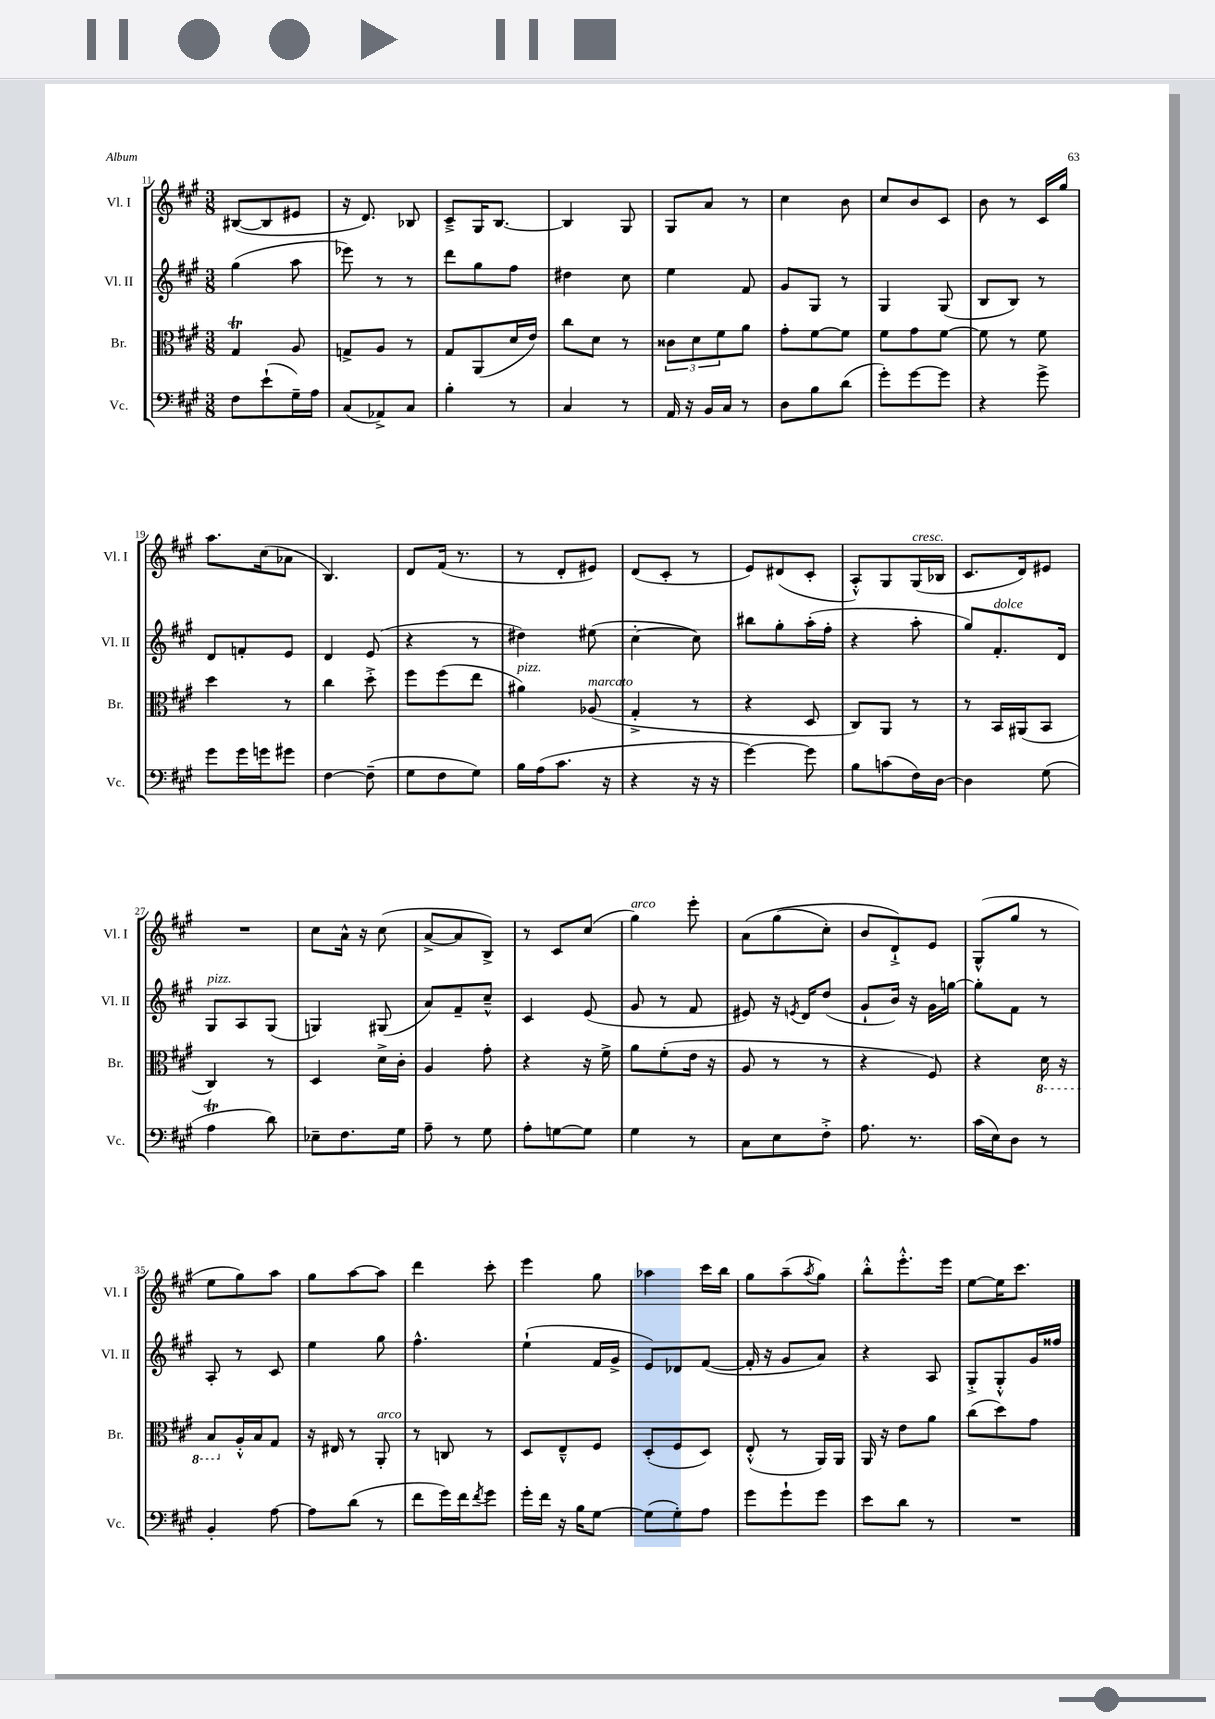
<<
\new StaffGroup <<
\new Staff = "s0" \with { instrumentName = "Vl. I" shortInstrumentName = "Vl. I" } {
    \clef treble \key a \major \numericTimeSignature \time 3/8
    bis8~( bis8 eis'8 |
    r16 d'8.) bes8 |
    cis'8---> gis16 b8.~ |
    b4 gis8 |
    gis8 a'8 r8 |
    cis''4 b'8 |
    cis''8 b'8 cis'8 |
    b'8 r8 cis'16 gis''16 |
    a''8. cis''16( aes'8 |
    b4.) |
    d'8 fis'16( r8. |
    r8 d'8-. eis'8) |
    d'8( cis'8-. r8 |
    e'8) dis'8( cis'8-. |
    a8-.-^) gis8 gis16^\markup { \italic "cresc." }( bes16 |
    cis'8. d'16) eis'8 |
    R4. |
    cis''8 a'16-^ r16 cis''8( |
    a'8~-> a'8 b8->) |
    r8 cis'8 cis''8( |
    gis''4^\markup { \italic "arco" }) e'''8-. |
    a'8\( gis''8( cis''8-.) |
    b'8 d'8-!->\) e'8 |
    gis8-^( gis''8 r8 |
    e''8 gis''8) a''8 |
    gis''8 a''8~ a''8 |
    d'''4 cis'''8-. |
    e'''4 gis''8 |
    aes''4 cis'''16 b''16 |
    gis''8 a''8--( \acciaccatura { a''8 } gis''8) |
    b''8-.-^ e'''8.-.-^ e'''16 |
    e''8~ e''16 cis'''8. \bar "|." |
}
\new Staff = "s1" \with { instrumentName = "Vl. II" shortInstrumentName = "Vl. II" } {
    \clef treble \key a \major \numericTimeSignature \time 3/8
    gis''4( a''8 |
    ees'''8) r8 r8 |
    d'''8 gis''8 fis''8 |
    dis''4 cis''8 |
    e''4 fis'8 |
    gis'8 gis8 r8 |
    gis4 gis8( |
    b8 b8) r8 |
    d'8 f'8-. e'8 |
    d'4 e'8( |
    r4 r8 |
    dis''4) eis''8( |
    cis''4~-. cis''8) |
    bis''8 gis''8-. a''16-.( fis''16-. |
    r4 a''8-. |
    gis''8) fis'8.-.^\markup { \italic "dolce" } d'16 |
    gis8^\markup { \italic "pizz." } a8 gis8( |
    g4) gis8( |
    a'8) fis'8-- cis''8---^ |
    cis'4 e'8( |
    gis'8 r8 fis'8 |
    eis'8) r16 \acciaccatura { e'8 } d'16 d''8( |
    gis'8-! b'16) r16 gis'16 g''16~ |
    g''8-. fis'8 r8 |
    a8-. r8 cis'8 |
    e''4 gis''8 |
    fis''4.-^ |
    e''4-!( fis'16 gis'16-> |
    e'8) des'8 fis'8~( |
    fis'16-. r16 gis'8 a'8) |
    r4 a8 |
    gis8-.-> gis8-.-^ gis'16 fisis''16 \bar "|." |
}
\new Staff = "s2" \with { instrumentName = "Br." shortInstrumentName = "Br." } {
    \clef alto \key a \major \numericTimeSignature \time 3/8
    gis4\trill a8 |
    g8-> a8 r8 |
    gis8 a,8( d'16 e'16) |
    cis''8 d'8 r8 |
    \tuplet 3/2 { cisis'8 d'8 fis'8 } a'8 |
    gis'8-. fis'8~ fis'8 |
    fis'8 gis'8 fis'8~ |
    fis'8 r8 fis'8 |
    d''4 r8 |
    cis''4 d''8-.-> |
    fis''8 fis''8( e''8 |
    ais'4^\markup { \italic "pizz." }) aes8^\markup { \italic "marcato" }( |
    gis4-.-> r8 |
    r4 d8 |
    cis8) a,8 r8 |
    r8 b,16 ais,16( b,8 |
    cis4) r8 |
    d4 d'16-> cis'16-. |
    a4 gis'8-. |
    r4 r16 fis'16-> |
    a'8 fis'8-.( e'16 r16 |
    a8 r8 r8 |
    r4 fis8) |
    r4 \ottava #-1 d16 r16 |
    b,8 \ottava #0 a16-.-^ b16 gis8 |
    r16 eis16 r8 a,8-.^\markup { \italic "arco" } |
    r8 c8 r8 |
    d8 e8---^ fis8 |
    d8-.( fis8 d8) |
    e8-.-^( r8 a,16) a,16 |
    a,16 r16 e'8 a'8 |
    cis''8( d''8) gis'8 \bar "|." |
}
\new Staff = "s3" \with { instrumentName = "Vc." shortInstrumentName = "Vc." } {
    \clef bass \key a \major \numericTimeSignature \time 3/8
    fis8 e'8-!( gis16--) a16 |
    cis8( aes,8->) cis8 |
    b4-. r8 |
    cis4 r8 |
    a,16 r16 b,16 cis16 r8 |
    d8 b8 d'8( |
    gis'8-.) gis'8~ gis'8 |
    r4 gis'8-> |
    gis'8 gis'16 g'16 gis'8 |
    fis4~ fis8--( |
    gis8 fis8 gis8) |
    b16 a16( cis'8. r16 |
    r4 r16 r16 |
    gis'4~) gis'8 |
    b8 c'8( fis16) d16~ |
    d4 gis8( |
    a4\trill d'8) |
    ees8-- fis8. gis16 |
    a8-- r8 gis8 |
    a8-. g8~ g8 |
    gis4 r8 |
    cis8 e8 fis8-.-> |
    a8. r8. |
    cis'16( e16) d8 r8 |
    b,4-. a8~ |
    a8 d'8( r8 |
    fis'8 gis'16) fis'16 \acciaccatura { fis'8 } gis'8 |
    gis'16-. fis'16 r16 b16 gis8~ |
    gis8( gis8-.) a8 |
    gis'8 gis'8-! gis'8 |
    e'8 d'8 r8 |
    R4. \bar "|." |
}
>>
>>
\layout { \context { \Score currentBarNumber = #11 } }
